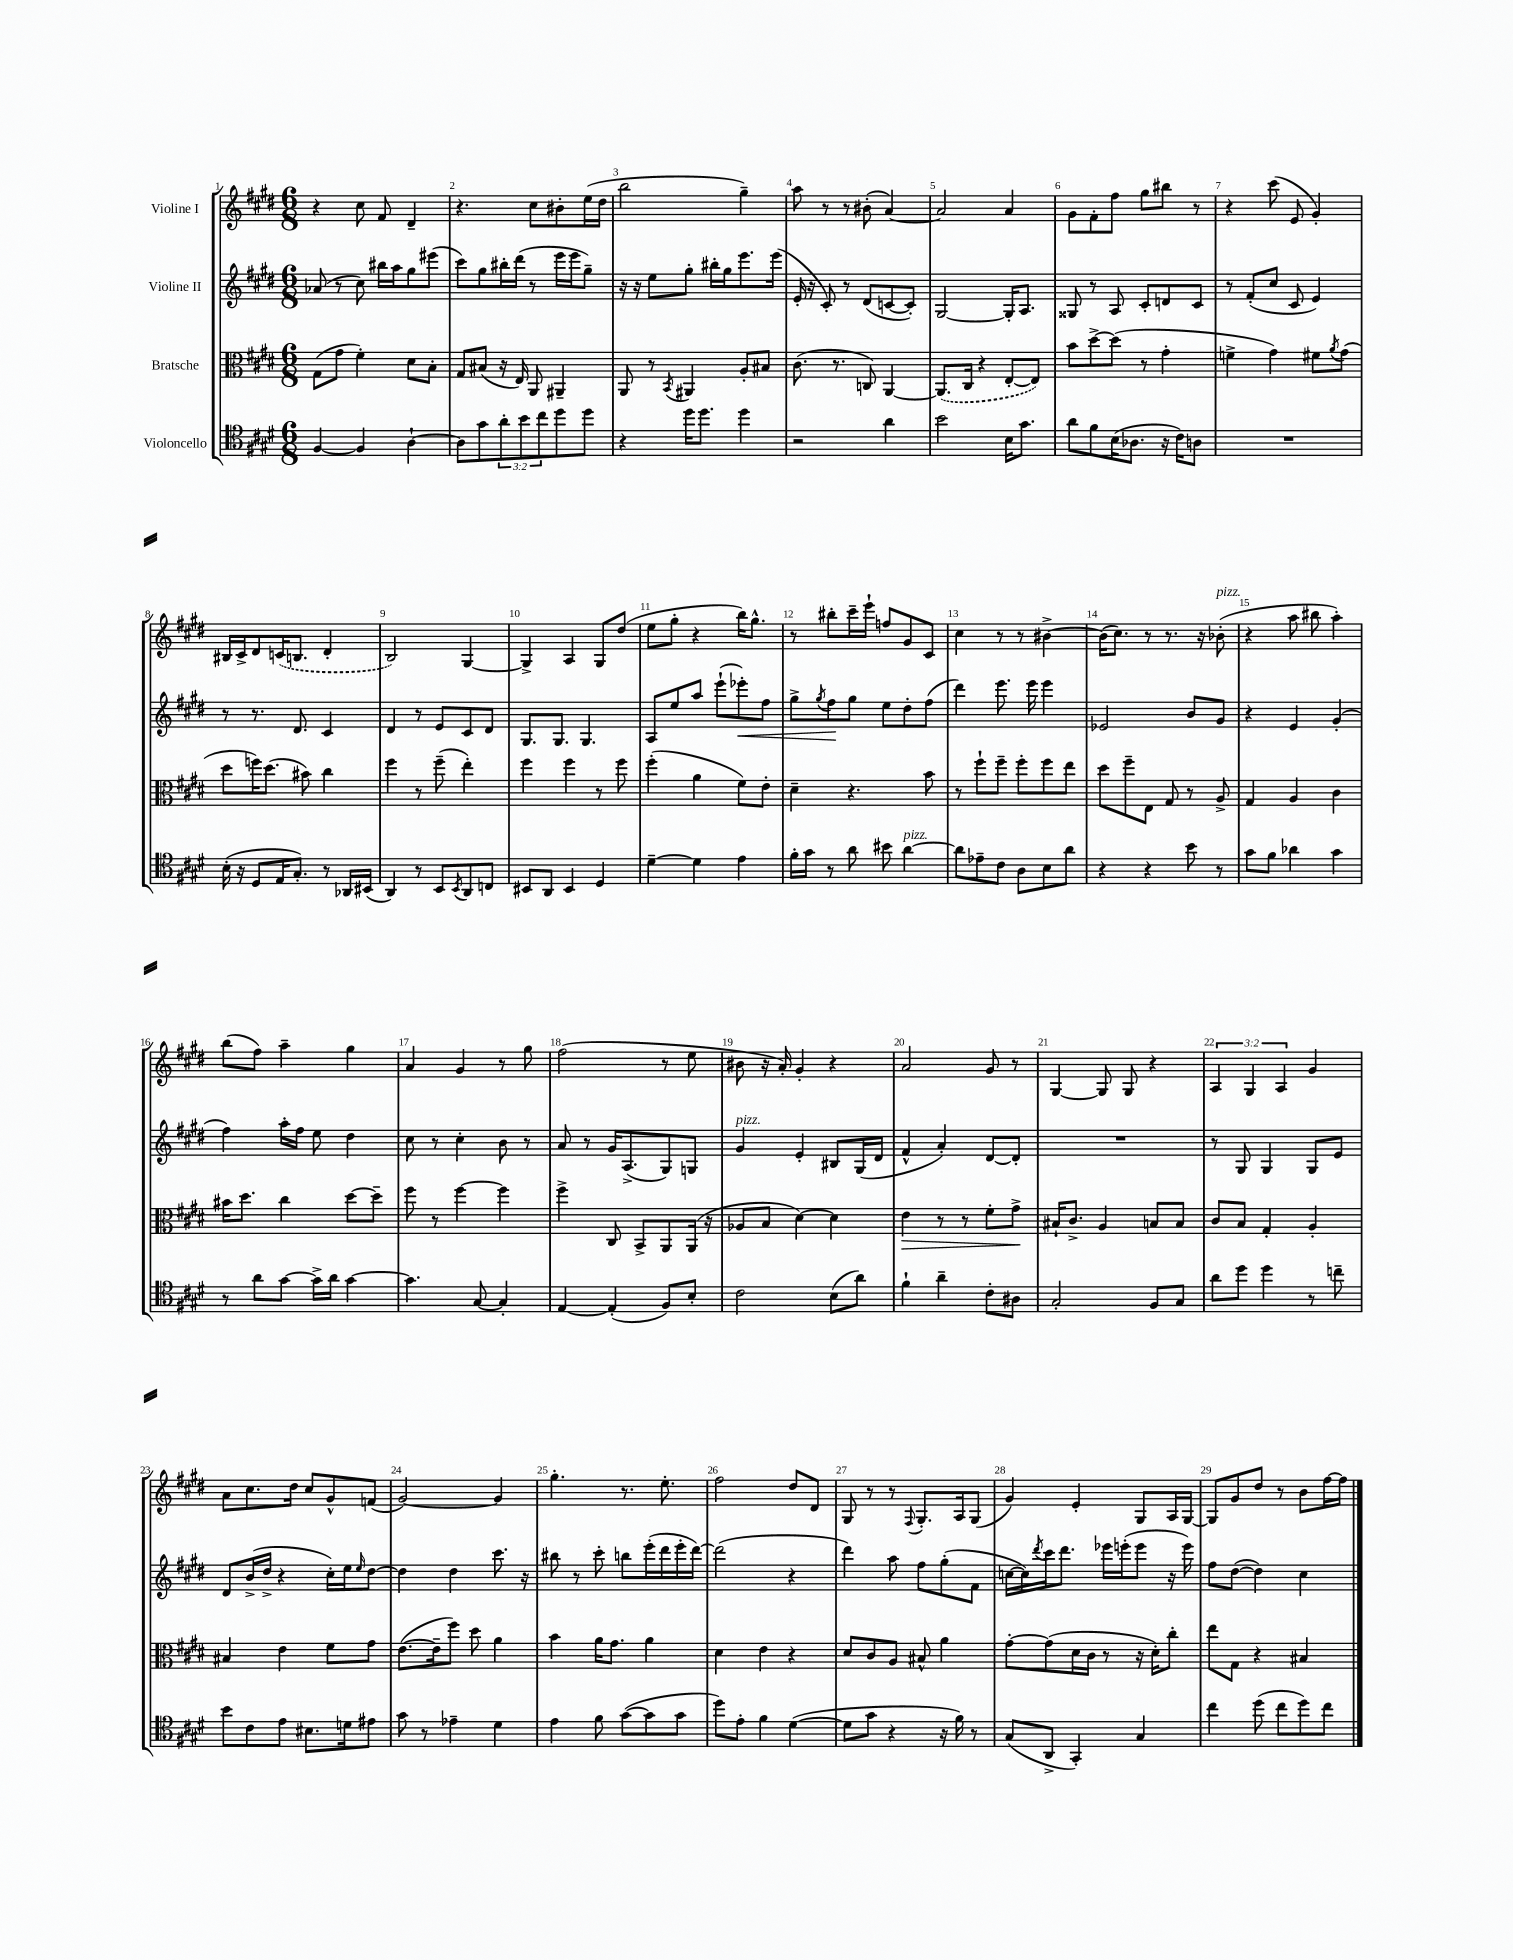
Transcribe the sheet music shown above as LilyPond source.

<<
\new StaffGroup <<
\new Staff = "s0" \with { instrumentName = "Violine I" } {
    \clef treble \key e \major \numericTimeSignature \time 6/8 \override Staff.TupletNumber.text = #tuplet-number::calc-fraction-text
    r4 cis''8 fis'8 dis'4-- |
    r4. cis''8 bis'8-. e''16( dis''16 |
    b''2 gis''4--) |
    a''8 r8 r8 bis'8-.( a'4~) |
    a'2 a'4 |
    gis'8 fis'8-. fis''8 gis''8 bis''8 r8 |
    r4 cis'''8( e'8 gis'4-.) |
    bis16 cis'16-> dis'8 \once \slurDashed c'16( b8. dis'4-. |
    b2) gis4~ |
    gis4-> a4 gis8 dis''8( |
    e''8 gis''8-. r4 b''16) gis''8.-^ |
    r8 bis''8-. cis'''16-- e'''16-! f''8 gis'8 cis'8 |
    cis''4 r8 r8 bis'4~-> |
    bis'16( cis''8.) r8 r8. r16 bes'8-.^\markup { \italic "pizz." }( |
    r4 a''8 bis''8 a''4-.) |
    b''8( fis''8) a''4-- gis''4 |
    a'4 gis'4 r8 gis''8 |
    fis''2( r8 e''8 |
    bis'8 r16 a'16-.) gis'4-. r4 |
    a'2 gis'8 r8 |
    gis4~ gis8 gis8 r4 |
    \tuplet 3/2 { a4 gis4 a4 } gis'4 |
    a'8 cis''8. dis''16 cis''8 gis'8-^ f'8( |
    gis'2~) gis'4 |
    gis''4.-. r8. e''8.-. |
    fis''2 dis''8 dis'8 |
    gis8 r8 r8 \appoggiatura { fis8 } gis8.-. a16 gis8( |
    gis'4) e'4-. gis8 a16 gis16~ |
    gis8 gis'8 dis''8 r8 b'8 fis''16~ fis''16 \bar "|." |
}
\new Staff = "s1" \with { instrumentName = "Violine II" } {
    \clef treble \key e \major \numericTimeSignature \time 6/8
    aes'8( r8 cis''8) bis''16 a''16 gis''8 eis'''8( |
    cis'''8) gis''8 bis''16-. dis'''16( r8 e'''16 e'''16 gis''8--) |
    r16 r16 e''8 gis''8-. bis''16-. gis''16 e'''8. e'''16( |
    e'16-. r16 cis'8-.) r8 dis'8( c'8~ c'8-.) |
    gis2~ gis16-. a8. |
    gisis8 r8 a8 cis'8-. d'8 cis'8 |
    r8 fis'8-.( cis''8 cis'8 e'4) |
    r8 r8. dis'8. cis'4 |
    dis'4 r8 e'8 cis'8 dis'8 |
    gis8. gis8. gis4. |
    a8 e''8 a''8 e'''8-!( ees'''8-.\<) fis''8 |
    gis''8-> \acciaccatura { gis''8 } fis''8\! gis''8 e''8 dis''8-. fis''8( |
    dis'''4) e'''8. e'''16 e'''4 |
    ees'2 b'8 gis'8 |
    r4 e'4 gis'4-.( |
    fis''4) a''16-. fis''16 e''8 dis''4 |
    cis''8 r8 cis''4-. b'8 r8 |
    a'8 r8 gis'16 a8.->( gis8) g8 |
    gis'4^\markup { \italic "pizz." } e'4-. bis8 gis16( dis'16 |
    fis'4-^ a'4-.) dis'8~ dis'8-. |
    R2. |
    r8 gis8 gis4 gis8 e'8 |
    dis'8 b'16->( dis''16-> r4 cis''16-.) e''16 \grace { e''16 } dis''8~ |
    dis''4 dis''4 cis'''8. r16 |
    bis''8 r8 cis'''8-. b''8 e'''16-.( dis'''16 e'''16-. dis'''16~) |
    dis'''2( r4 |
    dis'''4) a''8 fis''8 gis''8-.( fis'8 |
    c''16~ c''16) \acciaccatura { dis'''8 } cis'''16 dis'''8. ees'''16 e'''16-.( e'''8 r16 e'''16) |
    fis''8 dis''8~( dis''4) cis''4 \bar "|." |
}
\new Staff = "s2" \with { instrumentName = "Bratsche" } {
    \clef alto \key e \major \numericTimeSignature \time 6/8
    gis8( gis'8 fis'4-.) dis'8 b8-. |
    gis8 bis8( r16 e16) a,8 ais,4-- |
    a,8 r8 \acciaccatura { b,8 } ais,4 a8-. bis8 |
    cis'8.( r8. c8) a,4~ |
    \once \slurDashed a,8.( cis16 r4 e8~-. e8) |
    b'8 dis''8~-> dis''8( r8 gis'4-. |
    f'4-> gis'4) fis'8 \acciaccatura { a'8 } gis'8( |
    dis''8 f''16) dis''8.( bis'8) cis''4 |
    fis''4 r8 fis''8--( e''4-.) |
    fis''4 fis''4 r8 fis''8 |
    fis''4-.( a'4 fis'8) e'8-. |
    dis'4-- r4. b'8 |
    r8 fis''8-! fis''8-- fis''8-. fis''8 e''8 |
    dis''8 fis''8-- e8 gis8 r8 a8-> |
    gis4 a4 cis'4 |
    bis'16 dis''8. cis''4 dis''8~ dis''8-- |
    fis''8 r8 fis''4~ fis''4 |
    fis''4-> cis8 b,8-> a,8 a,16( r16 |
    aes8 b8 dis'4~) dis'4 |
    e'4\> r8 r8 fis'8-. gis'8->\! |
    bis16-! cis'8.-> a4 b8 b8 |
    cis'8 b8 gis4-. a4-. |
    bis4 e'4 fis'8 gis'8 |
    e'8.~( e'16-- fis''8) dis''8 a'4 |
    b'4 a'16 gis'8. a'4 |
    dis'4 e'4 r4 |
    dis'8 cis'8 a8 bis8-^ a'4 |
    gis'8~-. gis'8( dis'16 cis'16 r8 r16 dis'16-.) cis''8-. |
    e''8 gis8 r4 bis4 \bar "|." |
}
\new Staff = "s3" \with { instrumentName = "Violoncello" } {
    \clef tenor \key e \major \numericTimeSignature \time 6/8 \override Staff.TupletNumber.text = #tuplet-number::calc-fraction-text
    fis4~ fis4 a4~-! |
    a8 gis'8 \tuplet 3/2 { a'8-. b'8 cis''8 } dis''8 dis''8 |
    r4 dis''16 dis''8. dis''4 |
    r2 a'4 |
    b'2 b16 gis'8. |
    a'8 fis'8 b16( aes8. r16 cis'16) a8 |
    R2. |
    b16-.( r16 dis8 e16 gis8.-.) r8 aes,16 bis,16( |
    a,4) r8 b,8 \acciaccatura { b,8 } a,8 c8 |
    bis,8 a,8 bis,4 dis4 |
    dis'4~-- dis'4 e'4 |
    fis'16-. gis'16 r8 a'8 bis'8 a'4~^\markup { \italic "pizz." } |
    a'8 ees'8-- cis'8 a8 b8 a'8 |
    r4 r4 b'8 r8 |
    gis'8 fis'8 aes'4 gis'4 |
    r8 a'8 gis'8~ gis'16-> a'16 gis'4~ |
    gis'4. gis8~ gis4-. |
    e4~ e4-.( fis8) b8-. |
    cis'2 b8( a'8) |
    fis'4-! a'4-- cis'8-. ais8 |
    gis2-. fis8 gis8 |
    a'8 dis''8 dis''4 r8 c''8-- |
    b'8 cis'8 e'8 bis8. d'16 eis'8 |
    gis'8 r8 ees'4-- dis'4 |
    e'4 fis'8 gis'8~( gis'8 gis'8 |
    dis''8) e'8-. fis'4 dis'4~( |
    dis'8 gis'8 r4 r16 fis'16) r8 |
    gis8( a,8-> gis,4-.) gis4 |
    cis''4 dis''8( cis''8 dis''8) cis''8 \bar "|." |
}
>>
>>
\layout { \context { \Score \override BarNumber.break-visibility = ##(#f #t #t) barNumberVisibility = #all-bar-numbers-visible } }
